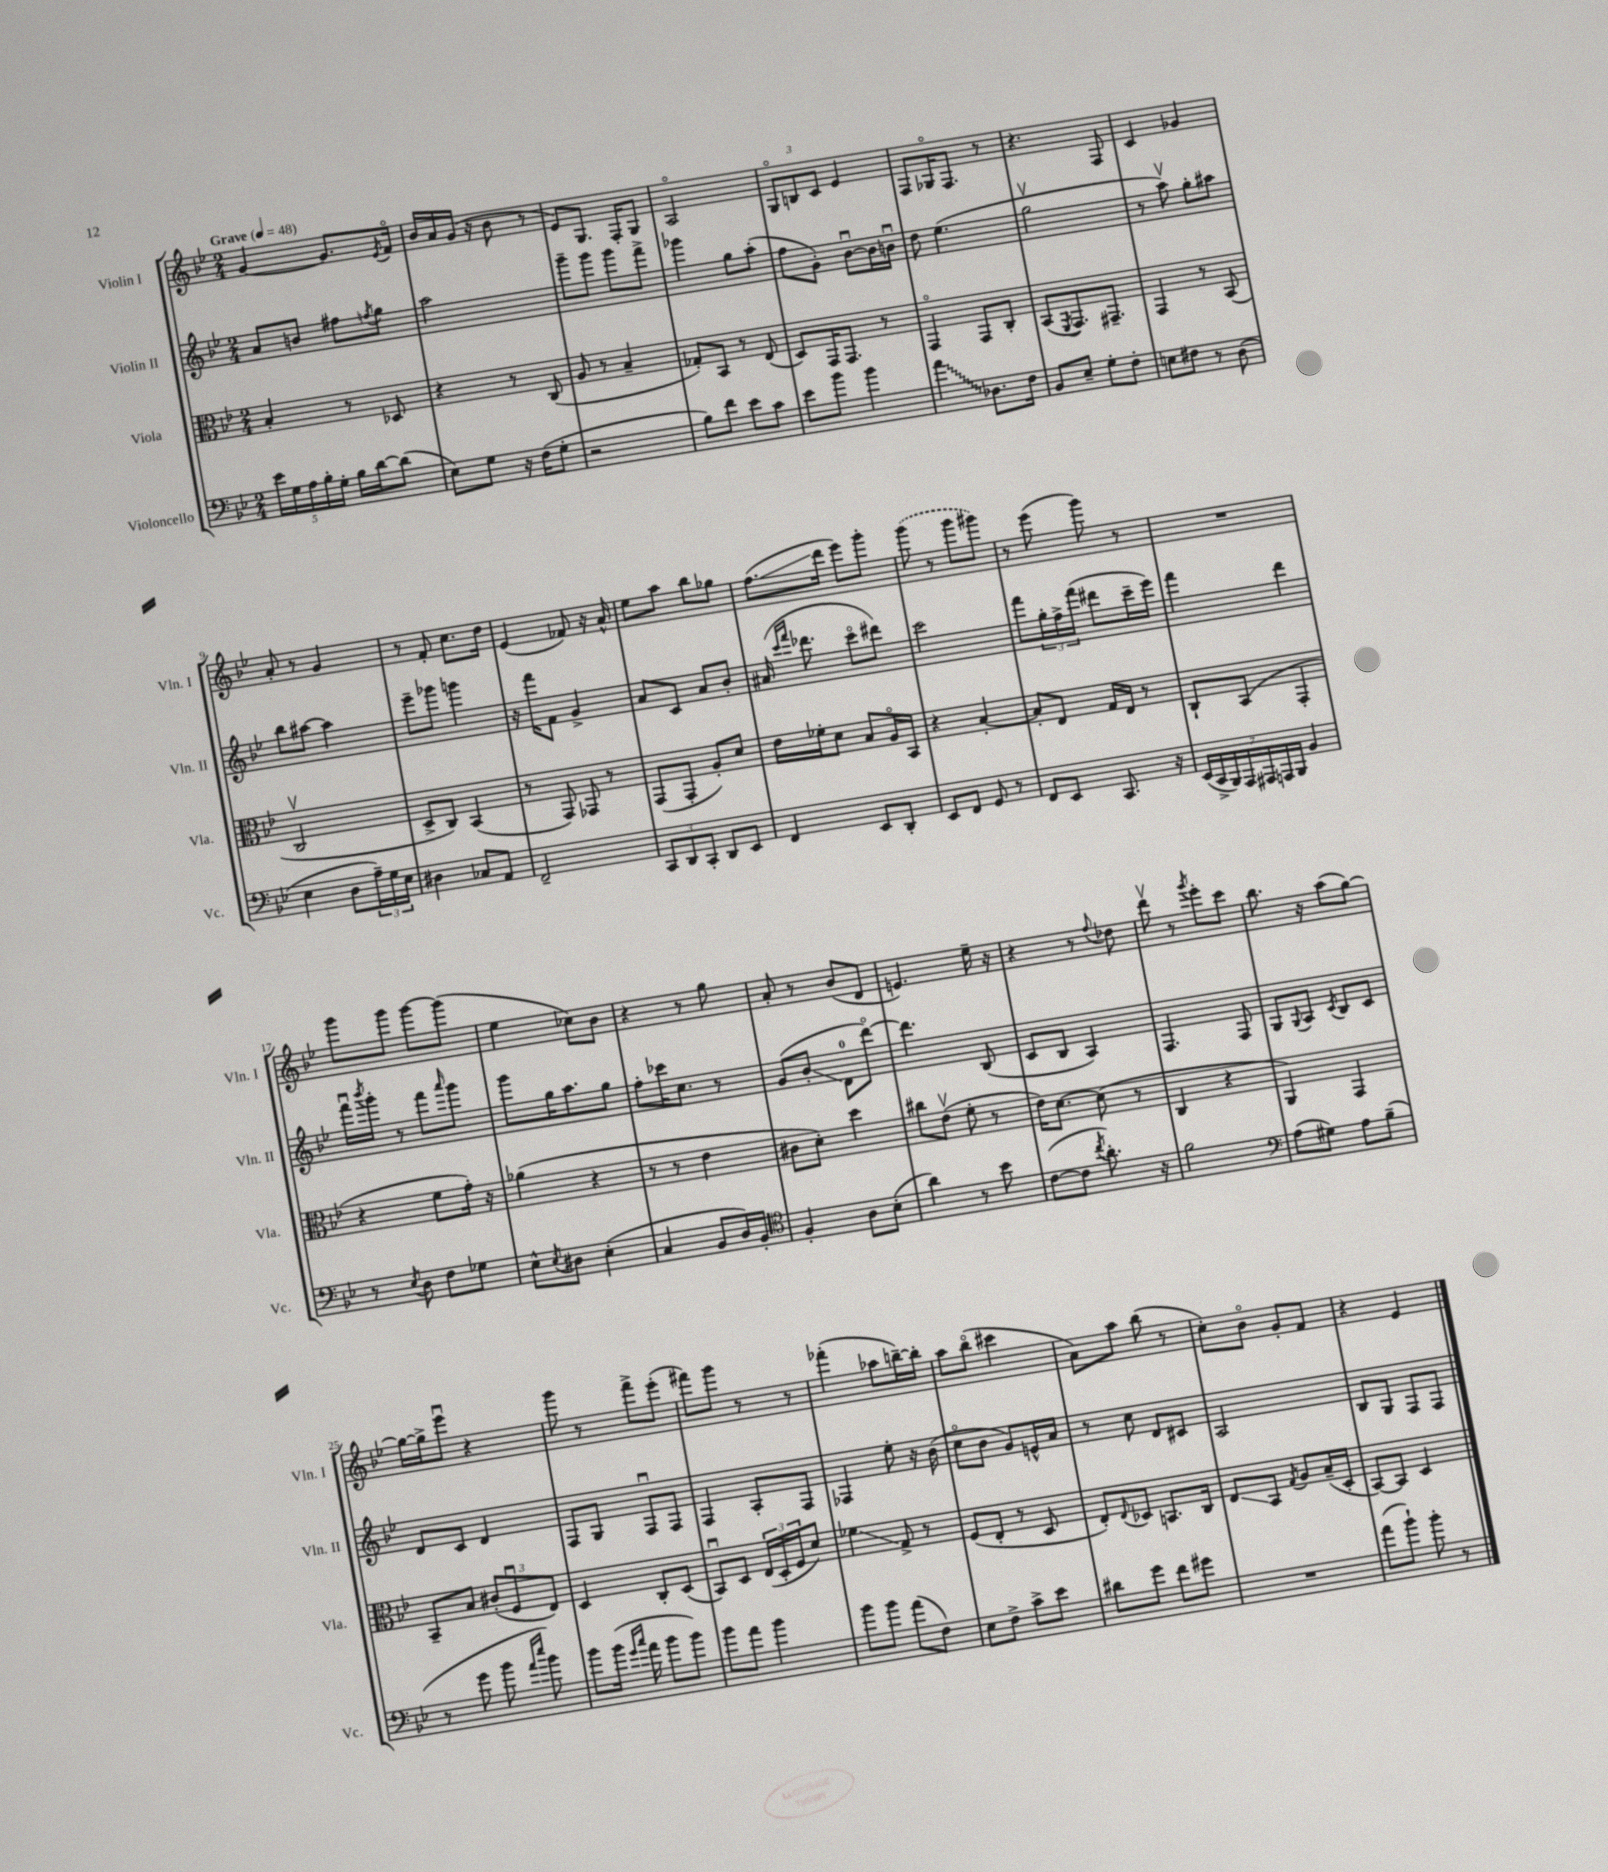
<<
\new StaffGroup <<
\new Staff = "s0" \with { instrumentName = "Violin I" shortInstrumentName = "Vln. I" } {
    \clef treble \key bes \major \numericTimeSignature \time 2/4 \tempo "Grave" 4 = 48
    g'4~ g'8. \acciaccatura { ees'8 } f'16\flageolet |
    bes'16 a'16 g'16( r16 bes'8 r8 |
    ees'8) g8. f16-. g8 |
    a2\flageolet |
    \tuplet 3/2 { g8\flageolet b8 c'8 } ees'4 |
    f8 ges16\flageolet f8. r8 |
    r4. f8 |
    c'4 ges'4 |
    a'8-. r8 g'4 |
    r8 f'8-. c''8. d''16 |
    ees'4( fes'8) r16 a'16-^ |
    ees''8 a''8 bes''8 ges''8 |
    f''8.\glissando( d'''16 ees'''8) g'''8-. |
    \once \slurDashed g'''8( r8 g'''8 gis'''8) |
    r8 ees'''8( g'''8) r8 |
    R2 |
    g'''8 g'''8 g'''8~ g'''8( |
    ees''4 ces''8) bes'8 |
    r4 r8 g''8 |
    a'8-. r8 bes'8( d'8 |
    e'4.) ees''16-- r16 |
    r4 r8 \appoggiatura { f''8 } des''8 |
    d'''8\upbow r8 \acciaccatura { g'''8 } ees'''8-. c'''8 |
    bes''8. r16 a''8( g''8~) |
    g''16~ g''16-> ees'''8\downbow r4 |
    g'''8 r8 f'''8-> ees'''8-.( |
    fis'''8) g'''8 r8 r8 |
    fes'''4-.( aes''8 b''16~--) b''16-. |
    a''8 bes''8\flageolet( cis'''4 |
    a'8) a''8 bes''8( r8 |
    c''8-.) bes'8\flageolet g'8-. f'8 |
    r4 ees'4 \bar "|." |
}
\new Staff = "s1" \with { instrumentName = "Violin II" shortInstrumentName = "Vln. II" } {
    \clef treble \key bes \major \numericTimeSignature \time 2/4
    a'8 b'8 fis''8 \acciaccatura { f''8 } g''8 |
    a''2 |
    g'''8-- g'''8 g'''8 f'''8-> |
    ges'''4 g''8 a''8-.( |
    f''8 g'8-.) bes'8~\downbow bes'16 b'16\downbow |
    d''8 ees''4.( |
    g''2\upbow |
    r8 a''8\upbow) g''8-. ais''8 |
    bes''8 ais''8~ ais''4 |
    ees'''8-- ges'''8 g'''4 |
    r16 f'''16 f'8 g'4-> |
    a'8 c'8 a'8 bes'8-. |
    ais'16( \grace { c'''16 f'''16 } des'''8. c'''8\flageolet dis'''8) |
    c'''2 |
    f'''8 \tuplet 3/2 { g''16-. f''16-> f'''16( } dis'''8 c'''16-- ees'''16) |
    f'''4 d'''4 |
    f'''16\downbow \acciaccatura { bes'''8 } g'''16-. r8 f'''8 \grace { a'''16 } g'''8 |
    g'''8 g''16 a''8. g''8 |
    f''8-. ces'''16 c''8. r8 |
    g'8( bes'8-.\glissando d'8-0 d'''8~\flageolet) |
    d'''4. bes8( |
    c'8 bes8 a4) |
    f4. f8 |
    g8 \appoggiatura { g8 } a8 \acciaccatura { c'8 } bes8 c'8 |
    d'8 c'8 d'4 |
    f8 g8 f8\downbow f8 |
    f4 a8-. f8 |
    fes4 ees''8-. r16 bes'16( |
    c''8\flageolet bes'8 g'8) e'16-^ a'16 |
    r8 c''8 d'8 cis'8 |
    a2 |
    bes8 g8 f8 f8 \bar "|." |
}
\new Staff = "s2" \with { instrumentName = "Viola" shortInstrumentName = "Vla." } {
    \clef alto \key bes \major \numericTimeSignature \time 2/4
    bes4-. r8 des8 |
    r4 r8 c8( |
    a8 r8 bes4-- |
    ges8-.) bes,8 r8 ees8( |
    d8) g,16 g,8. r8 |
    g,4\flageolet g,8 c8-. |
    bes,8( \acciaccatura { f,8 } g,8.) gis,8.-- |
    g,4 r8 bes,8( |
    c2\upbow |
    d8-> c8) bes,4( |
    r8 g,8) ges,8 r8 |
    g,8( g,8-. a8-.) d'8 |
    ees'16 fes'16-. d'8 bes8 a16\flageolet bes,16 |
    r4 bes4~-. |
    bes8-. ees8 g16 ees16 r8 |
    c8-! bes,8( g,4-. |
    r4 f'8 g'16-.) r16 |
    aes'4( r4 |
    r8 r8 ees'4 |
    cis'8 d'8-.) d''4 |
    cis''8 ees'8\upbow( f'8-. r8 |
    ees'16) d'8.~ d'8( r8 |
    c4 r4 |
    a,4) g,4 |
    bes,8-- bes8 \tuplet 3/2 { cis'8-.( f8\downbow ees8) } |
    d4 c8-. d8( |
    bes,8\downbow) d8 \tuplet 3/2 { ees16( d16-. f16 } d'8) |
    fes'4\glissando g8-> r8 |
    f8( ees8-. r8 d8 |
    ees8-.) \appoggiatura { ees8 } des8 b,8. c16 |
    ees8\glissando bes,8 \acciaccatura { g8 } a8 bes16--( d16-. |
    bes,8~) bes,8 d4 \bar "|." |
}
\new Staff = "s3" \with { instrumentName = "Violoncello" shortInstrumentName = "Vc." } {
    \clef bass \key bes \major \numericTimeSignature \time 2/4
    \tuplet 5/4 { ees'16 g16 a16 bes16-. g16-. } bes16 d'16~ d'8( |
    ees8) g8 r16 f16( g8-. |
    r2 |
    bes8) f'8 ees'8 c'8 |
    ees'8 bes'8 bes'4 |
    \once \override Glissando.style = #'zigzag a'4\glissando des8. f16 |
    bes,8 ees8-- g8-. f8-. |
    e8 fis8 r8 d8( |
    ees4 d8 \tuplet 3/2 { a16--) g16 ees16 } |
    dis4 ces8 a,8 |
    f,2-- |
    \tuplet 3/2 { c,8 d,8 c,8-. } d,8 ees,8 |
    f,4 ees,8 d,8-. |
    ees,8 f,8 g,8 r8 |
    f,8 ees,8 c,8. r16 |
    \tuplet 7/4 { ees,16( c,16-> bes,,16) a,,16 ais,,16 a,,16 bes,,16 } bes,4 |
    r8 \acciaccatura { ees8 } d8 f8 ges8 |
    ees8-^ \acciaccatura { ees8 } dis8 ees4-.( |
    c4 bes,8 d16) bes,16-. |
    \clef tenor f4-. a8 bes8-.( |
    a'4) r8 bes'8 |
    c'8~( c'8 \acciaccatura { c''8 } a'8.-.) r16 |
    f'2 |
    \clef bass a8( gis8) a8 bes8--( |
    r8 g'8 bes'8 \grace { a'16 ees''16 } bes'8) |
    bes'8 bes'16( \grace { g'16 c''16 } a'16 bes'8 bes'8) |
    bes'8 a'8 bes'4 |
    bes'8 bes'8 a'8( f8) |
    ees8 f8-> c'8-> ees'8 |
    dis'8 g'8 f'8 gis'8 |
    R2 |
    a'8( bes'8-!) bes'8-. r8 \bar "|." |
}
>>
>>
